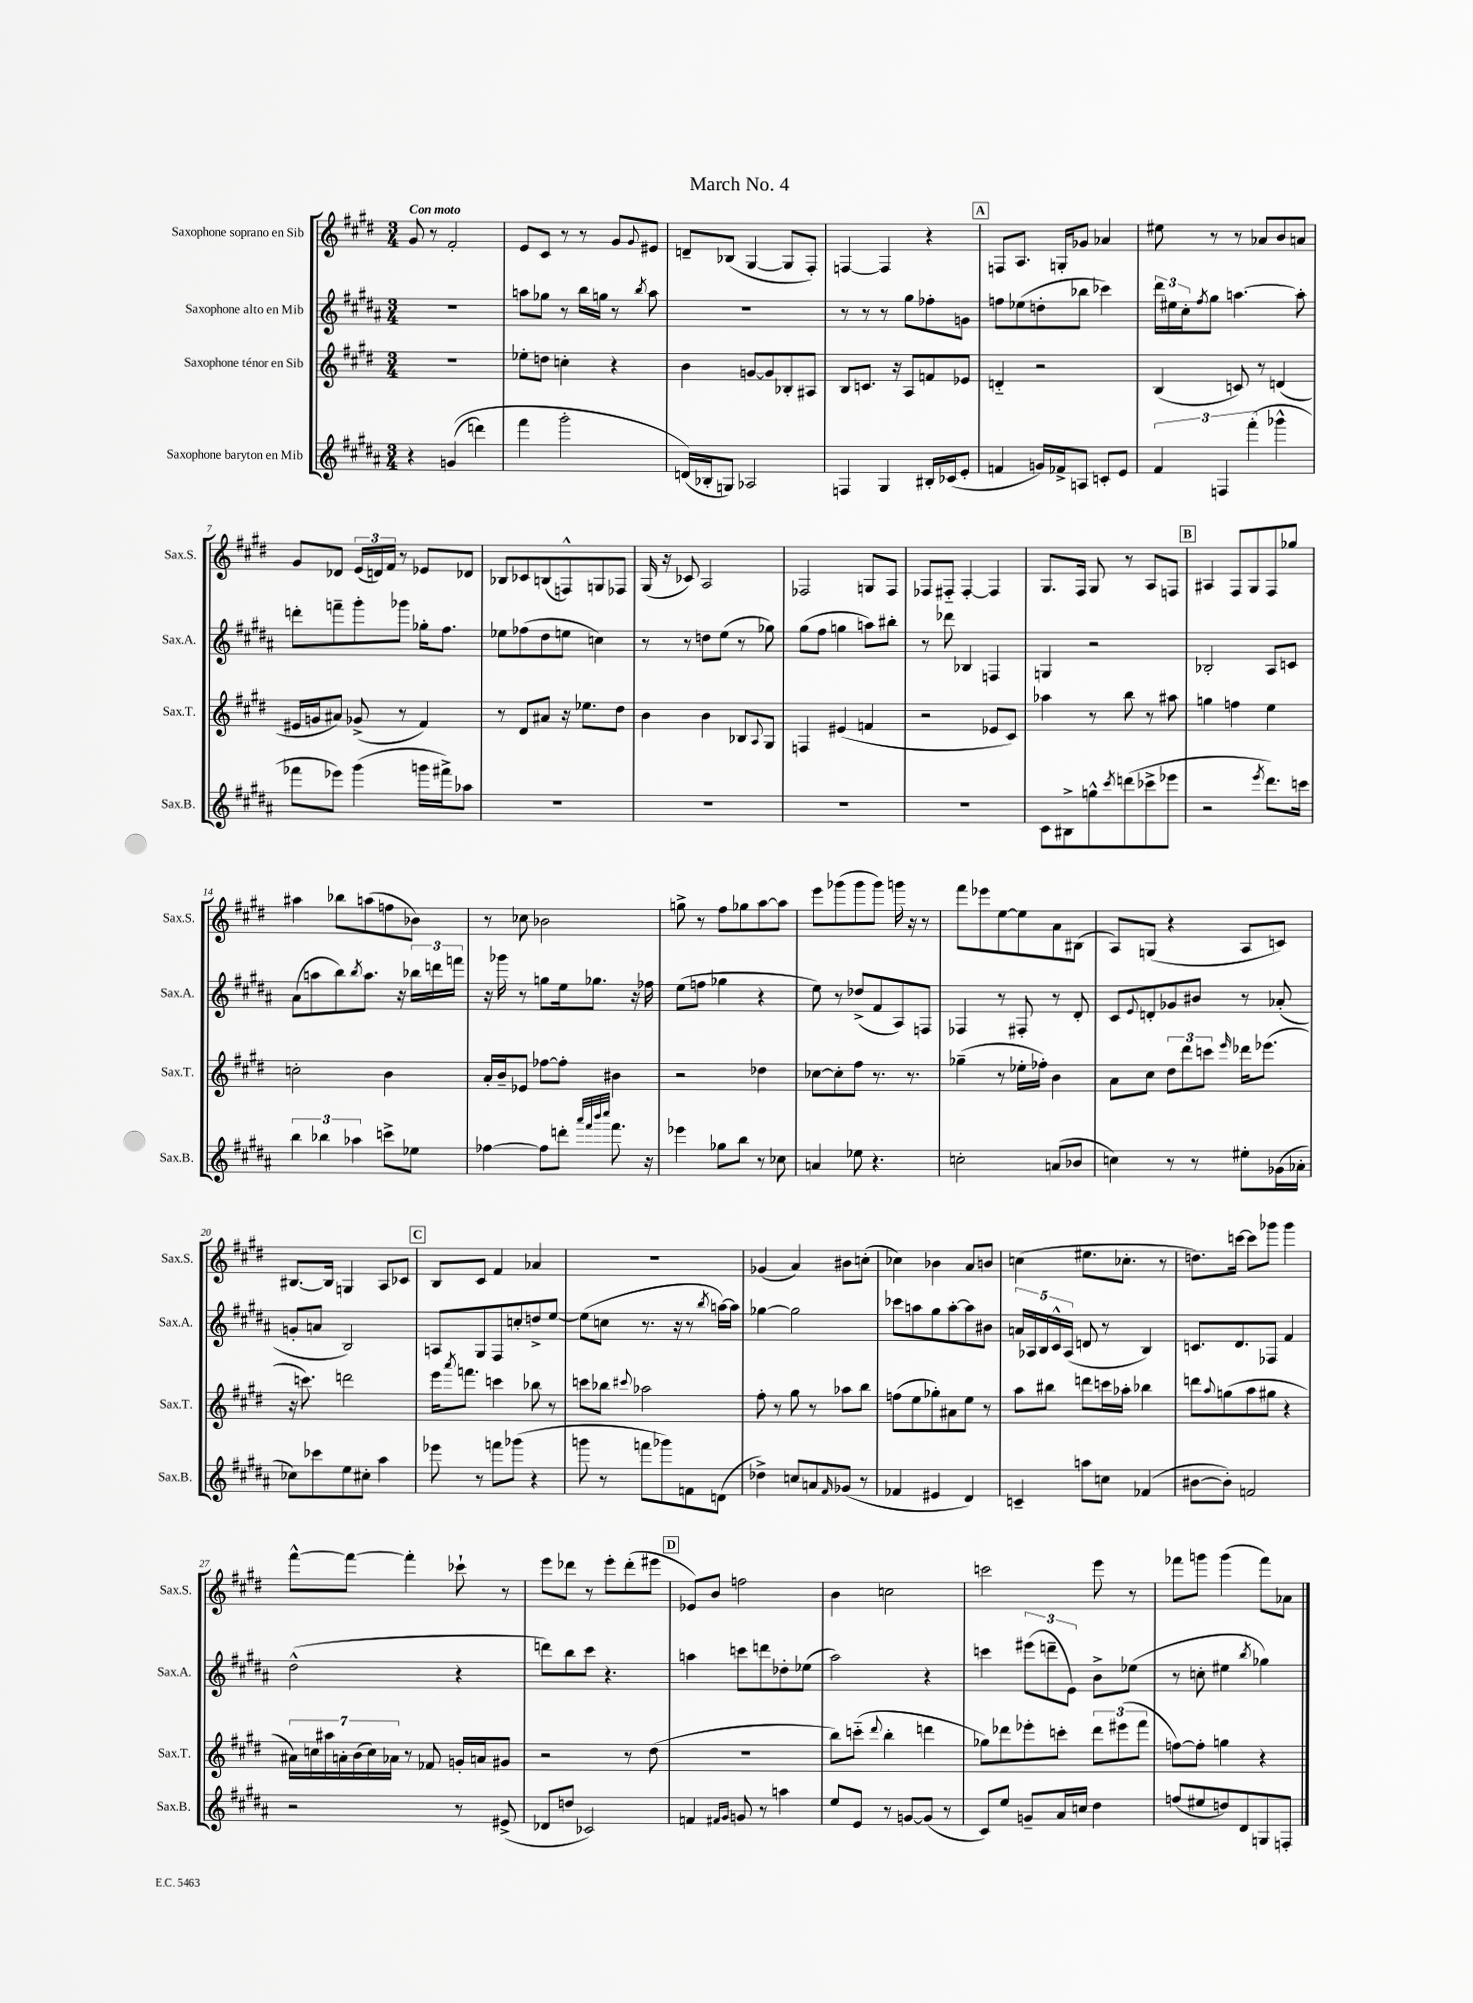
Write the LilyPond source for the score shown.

\header { title = "March No. 4" }
<<
\new StaffGroup <<
\new Staff = "s0" \with { instrumentName = "Saxophone soprano en Sib" shortInstrumentName = "Sax.S." } {
    \clef treble \key e \major \numericTimeSignature \time 3/4 \tempo "Con moto"
    gis'8 r8 fis'2-. |
    e'8 cis'8 r8 r8 gis'8 \appoggiatura { gis'8 } eis'8 |
    d'8-- bes8( gis4~ gis8 fis8-.) |
    f4~ f4 r4 |
    \mark \markup { \box "A" } f8 a8. g16-. ges'8 aes'4 |
    eis''8 r8 r8 aes'8 b'8 a'8 |
    gis'8 des'8 \tuplet 3/2 { e'16( d'16) fis'16 } r8 ees'8 des'8 |
    bes8 ces'8 b8( f8-^) g8 fes8 |
    gis16( r16 ces'8) a2 |
    fes2 g8 fes8 |
    fes8 fis8-_ fis4~-. fis4 |
    gis8. fis16 gis8 r8 a8 f8 |
    \mark \markup { \box "B" } ais4 fis8 gis8 fis8 ges''8 |
    ais''4 bes''8 a''8( f''8 bes'8) |
    r8 ces''8 bes'2 |
    g''8-> r8 fis''8 ges''8 a''8~ a''8 |
    e'''8 ges'''8( ges'''8 ges'''8) g'''16 r16 r8 |
    fis'''8 ees'''8 e''8~ e''8 a'8 bis8( |
    a8) g8( r4 a8 c'8) |
    bis8.~ bis16 g4 a8 ces'8 |
    \mark \markup { \box "C" } b8 cis'8 fis'4 aes'4 |
    R2. |
    ges'4( a'4) bis'8 c''8-.( |
    ces''4) bes'4 a'8 b'8 |
    c''4( eis''8. ces''8.-. r8 |
    d''8.) c'''16~ c'''8 ges'''8 ges'''4 |
    fis'''8~-^ fis'''8~ fis'''4-. ces'''8-! r8 |
    e'''8 des'''8 r8 e'''8-. des'''8-.( eis'''8 |
    \mark \markup { \box "D" } ees'8) b'8 f''2 |
    b'4 c''2 |
    c'''2 e'''8 r8 |
    fes'''8 g'''8 g'''4( fes'''8) aes'8 \bar "|." |
}
\new Staff = "s1" \with { instrumentName = "Saxophone alto en Mib" shortInstrumentName = "Sax.A." } {
    \clef treble \key b \major \numericTimeSignature \time 3/4
    R2. |
    a''8 ges''8 r8 b''16 g''16 r8 \acciaccatura { b''8 } a''8 |
    R2. |
    r8 r8 r8 gis''8 fes''8-. g'8 |
    \mark \markup { \box "A" } f''8 ees''8( d''8-. bes''8 ces'''4) |
    \tuplet 3/2 { dis'''16 eis''16 cis''16-. } \acciaccatura { fis''8 } gis''8 a''4.~ a''8-. |
    d'''8-. f'''8-- gis'''8-. ges'''8 ges''16-. fis''8. |
    ees''8 fes''8( dis''8 e''8 c''4) |
    r8 r8 d''8 e''8( r8 ges''8) |
    gis''8( fis''8 g''4 a''8) bis''8-. |
    r8 des'''8 bes4 f4 |
    g4 r2 |
    \mark \markup { \box "B" } bes2-. ais8 c'8 |
    ais'8( a''8 b''8) \acciaccatura { b''8 } a''8. r16 \tuplet 3/2 { bes''16 d'''16 f'''16 } |
    r16 ges'''16 r8 g''8 e''16 ges''8. r16 fes''16 |
    e''8( f''8 ges''4 r4 |
    e''8) r8 des''8->( fis'8 ais8) f8 |
    fes4 r8 fis8-. r8 dis'8-. |
    cis'8 \appoggiatura { e'8 } d'8-. ges'8 bis'8 r8 aes'8-.( |
    g'8-. a'8 b2) |
    \mark \markup { \box "C" } a8 gis8 fis8 c''8-. d''8-> e''8~ |
    e''8( c''8 r8. r16 r8 \acciaccatura { b''8 } a''16~) a''16 |
    ges''4~ ges''2 |
    ces'''8 a''8 gis''8 a''8~-. a''8 bis'8 |
    \tuplet 5/4 { a'16 aes16 b16 cis'16-^ aes16( } d'8 r8 b4) |
    c'8. dis'8. fes8 fis'4 |
    dis''2-^( r4 |
    d'''8) b''8 cis'''8 r4. |
    \mark \markup { \box "D" } a''4 c'''8 d'''8 des''8-. ees''8( |
    ais''2) r4 |
    c'''4 \tuplet 3/2 { eis'''8( d'''8-- e'8) } b'8-> ees''8( |
    r8 c''8-. eis''4 \acciaccatura { b''8 } ges''4) \bar "|." |
}
\new Staff = "s2" \with { instrumentName = "Saxophone ténor en Sib" shortInstrumentName = "Sax.T." } {
    \clef treble \key e \major \numericTimeSignature \time 3/4
    R2. |
    ees''8-. d''8 c''4-. r4 |
    b'4 g'8~ g'8 bes8-. ais8 |
    b8 c'8. r16 a8 f'8 ees'8 |
    \mark \markup { \box "A" } d'4-_ r2 |
    b4( c'8) r8 d'4( |
    eis'16 g'16 ais'8) ges'8->( r8 fis'4) |
    r8 dis'8 ais'8 r16 ees''8. dis''8 |
    b'4 b'4 bes8 \appoggiatura { a8 } gis8 |
    f4 eis'4( f'4 |
    r2 ees'8 cis'8) |
    aes''4 r8 b''8 r8 ais''8 |
    \mark \markup { \box "B" } g''4 f''4 e''4 |
    c''2-. b'4 |
    a'16-. b'16-- ees'8 fes''8~ fes''8-. bis'4 |
    r2 des''4 |
    ces''8~ ces''8-. fis''8 r8. r8. |
    ges''4--( r8 ees''16-. fes''16-.) b'4 |
    a'8 cis''8 \tuplet 3/2 { dis''8 dis'''8 c'''8 } \grace { e'''16 } des'''16 ees'''8.( |
    r16 c'''8.) d'''2 |
    \mark \markup { \box "C" } e'''16 \acciaccatura { a'''8 } f'''8. c'''4 bes''8 r8 |
    c'''8 bes''8 \appoggiatura { cis'''8 } aes''2 |
    fis''8-. r8 gis''8 r8 aes''8 b''8 |
    f''8( e''8 ges''8-.) ais'8 e''8 r8 |
    a''8 bis''8 d'''8 c'''16 aes''16-. bes''4 |
    d'''8 \appoggiatura { a''8 } g''8( a''8 gis''8 r4 |
    \tuplet 7/4 { ais'16) c''16 ais''16 a'16-. b'16( c''16) aes'16 } r8 fes'8 g'16-. a'16 gis'8 |
    r2 r8 dis''8( |
    \mark \markup { \box "D" } R2. |
    b''8) c'''8-_( \appoggiatura { dis'''8 } b''4-. d'''4 |
    ges''8) des'''8 ees'''8-. c'''8-. \tuplet 3/2 { des'''8 eis'''8( fis'''8 } |
    f''8~) f''8-. g''4 r4 \bar "|." |
}
\new Staff = "s3" \with { instrumentName = "Saxophone baryton en Mib" shortInstrumentName = "Sax.B." } {
    \clef treble \key b \major \numericTimeSignature \time 3/4
    r4 g'4(\( d'''4) |
    fis'''4 gis'''2-. |
    d'16(\) bes16-. g8) aes2 |
    f4 gis4 bis16-. ces'16( e'8-. |
    \mark \markup { \box "A" } f'4 g'16) fes'16-> a8 c'8-. e'8 |
    \tuplet 3/2 { fis'4 f4 fis'''4-.( } ges'''4-^ |
    fes'''8 ees'''8) gis'''4( g'''16 fis'''16->) aes''8 |
    R2. |
    R2. |
    R2. |
    R2. |
    cis'8 bis8-> g''8-^ \acciaccatura { cis'''8 } d'''8( ces'''8-> ees'''8 |
    \mark \markup { \box "B" } r2 \acciaccatura { e'''8 } dis'''8.) c'''16 |
    \tuplet 3/2 { b''4 bes''4 aes''4 } c'''8-> ees''8 |
    fes''4~ fes''8 d'''8-. \grace { ais'''32 fis'''32 b'''32 cis''''32 } fis'''8. r16 |
    ees'''4 ges''8 b''8 r8 ces''8 |
    a'4 ees''8 r4. |
    c''2-. a'8( bes'8 |
    c''4) r8 r8 eis''8-. ges'16( aes'16-. |
    ces''8) ces'''8 e''8 cis''8-. ais''4 |
    \mark \markup { \box "C" } ees'''8 r8 f'''8 ges'''8( r4 |
    g'''8 r8 f'''8 ges'''8) f'8 d'8( |
    des''4->) c''8 a'8 \grace { fis'16 } ges'8( r8 |
    fes'4 eis'4 dis'4) |
    c'4-- a''8 c''8 fes'4( |
    bis'8~ bis'8-.) f'2 |
    r2 r8 eis'8->( |
    des'8 d''8 ces'2) |
    \mark \markup { \box "D" } f'4 \grace { fis'16 gis'16 } g'8 r8 a''4 |
    e''8 e'8 r8 g'8~ g'8( r8 |
    cis'8) e''8 g'8-- ais'16 c''16 dis''4 |
    f''8( eis''8 d''8) dis'8 g8 f8-. \bar "|." |
}
>>
>>
